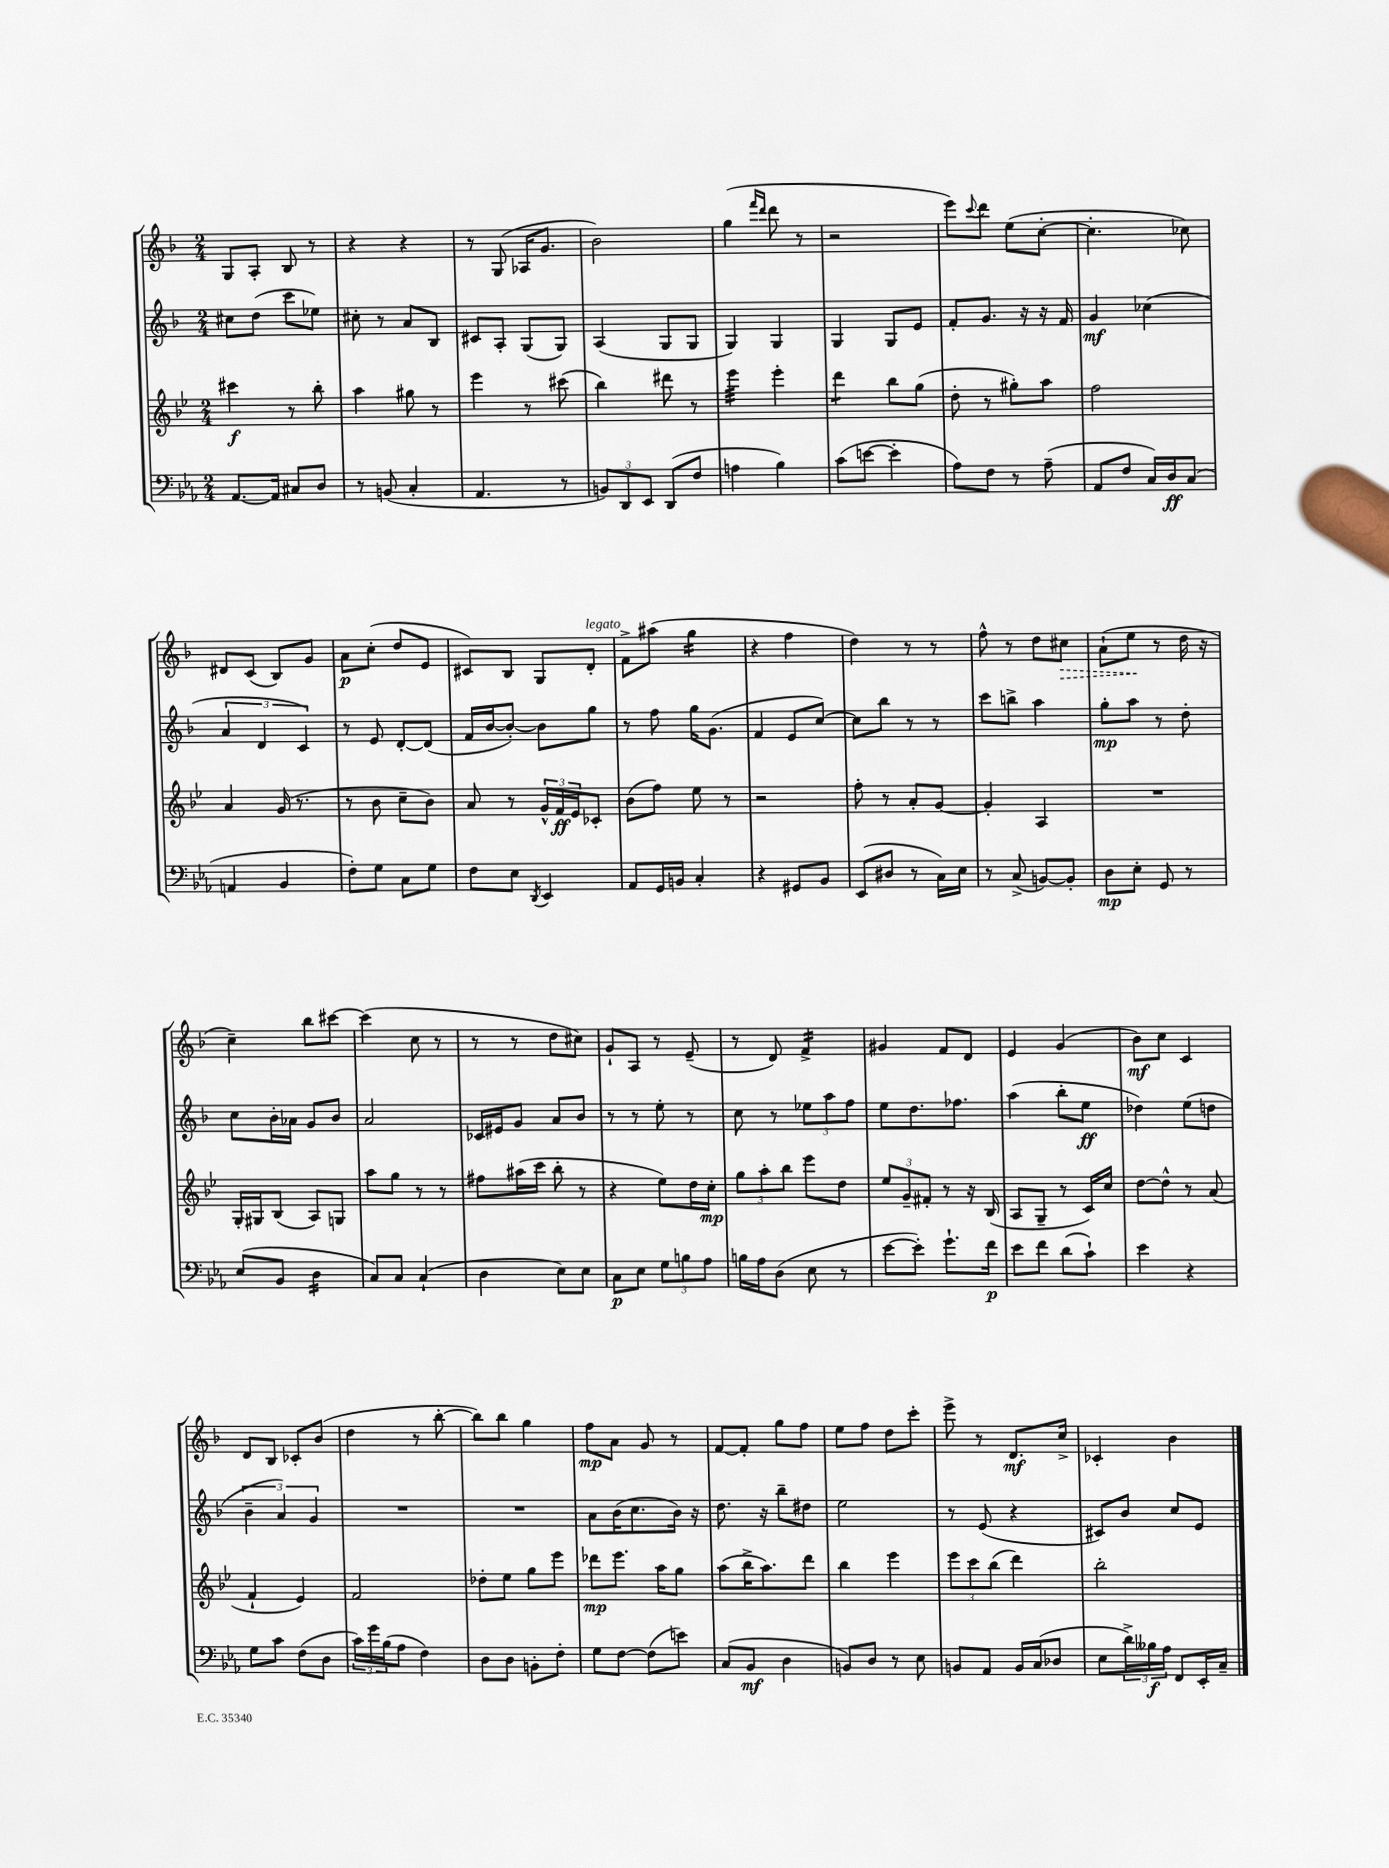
<<
\new StaffGroup <<
\new Staff = "s0" {
    \clef treble \key f \major \numericTimeSignature \time 2/4
    g8 a8-. bes8 r8 |
    r4 r4 |
    r8 g8( aes16 g'8. |
    bes'2) |
    g''4( \grace { f'''16 d'''16 } d'''8 r8 |
    r2 |
    e'''8) \appoggiatura { c'''8 } d'''8 e''8( c''8~-. |
    c''4.-. ces''8) |
    dis'8 c'8( bes8) g'8 |
    a'8\p c''8-.( d''8 e'8 |
    cis'8) bes8 g8 d'8-.^\markup { \italic "legato" } |
    f'8-> ais''8( g''4:16 |
    r4 f''4 |
    d''4) r8 r8 |
    f''8-^ r8 d''8 \once \override Hairpin.style = #'dashed-line cis''8\> |
    a'8-!( e''8\! r8 d''16 r16 |
    c''4--) bes''8 cis'''8~ |
    cis'''4( c''8 r8 |
    r8 r8 d''8 cis''8) |
    g'8-! a8 r8 e'8--( |
    r8 d'8) f'4:16-> |
    gis'4 f'8 d'8 |
    e'4 g'4( |
    bes'8\mf) c''8 c'4 |
    d'8 bes8 ces'8-. bes'8( |
    d''4 r8 bes''8~-. |
    bes''8) bes''8 g''4 |
    f''8\mp a'8 g'8 r8 |
    f'8~ f'8-. g''8 f''8 |
    e''8 f''8 d''8 c'''8-. |
    e'''8-> r8 d'8.\mf c''16-> |
    ces'4-. bes'4 \bar "|." |
}
\new Staff = "s1" {
    \clef treble \key f \major \numericTimeSignature \time 2/4
    cis''8 d''8( c'''8 ees''8) |
    cis''8-. r8 a'8 bes8 |
    cis'8 a8-. g8( g8) |
    a4( g8 g8 |
    g4) g4 |
    g4 g8 e'8 |
    f'8-. g'8. r16 r16 f'16 |
    g'4\mf ces''4( |
    \tuplet 3/2 { a'4 d'4 c'4) } |
    r8 e'8 d'8~-. d'8( |
    f'16 bes'16~ bes'8~-.) bes'8 g''8 |
    r8 f''8 g''16 g'8.( |
    f'4 e'8 c''8~) |
    c''8 bes''8 r8 r8 |
    c'''8 b''8-> a''4 |
    g''8-.\mp a''8 r8 d''8-. |
    c''8 bes'16-. aes'16 g'8 bes'8 |
    a'2 |
    ces'16 eis'16 g'8 a'8 bes'8 |
    r8 r8 e''8-. r8 |
    c''8 r8 \tuplet 3/2 { ees''8 a''8 f''8 } |
    e''8 d''8. fes''8. |
    a''4( bes''8-. e''8\ff |
    des''4) e''8( d''8 |
    \tuplet 3/2 { bes'4-- a'4) g'4 } |
    R2 |
    R2 |
    a'8 bes'16( c''8. bes'16) r16 |
    d''8. r16 bes''8-- dis''8 |
    e''2 |
    r8 e'8( r4 |
    cis'8) bes'8 c''8 e'8 \bar "|." |
}
\new Staff = "s2" {
    \clef treble \key bes \major \numericTimeSignature \time 2/4
    cis'''4\f r8 bes''8-. |
    a''4 gis''8 r8 |
    ees'''4 r8 cis'''8( |
    bes''4) dis'''8 r8 |
    ees'''4:32 ees'''4-. |
    d'''4:8 bes''8 g''8( |
    d''8-. r8 gis''8-.) a''8 |
    f''2 |
    a'4 g'16( r8. |
    r8 bes'8 c''8-- bes'8) |
    a'8 r8 \tuplet 3/2 { g'16-^ f'16\ff ees'16 } ces'8-. |
    bes'8( f''8) ees''8 r8 |
    r2 |
    f''8-. r8 a'8-. g'8~ |
    g'4-. a4 |
    R2 |
    g16-. gis16 bes8( a8) g8 |
    a''8 g''8 r8 r8 |
    fis''8 ais''16( c'''16 bes''8-. r8 |
    r4 ees''8) d''16 c''16-.\mp |
    \tuplet 3/2 { g''8 a''8-. bes''8 } ees'''8 d''8 |
    \tuplet 3/2 { ees''8 g'8-- fis'8-. } r8 r16 bes16( |
    a8 g8-- r8 c'16) c''16 |
    d''8~ d''8-^ r8 a'8( |
    f'4-! ees'4) |
    f'2 |
    des''8-. ees''8 g''8 ees'''8 |
    des'''8\mp ees'''8. a''16 g''8 |
    a''8( bes''16-> a''8.) d'''8 |
    bes''4 ees'''4 |
    \tuplet 3/2 { ees'''8 c'''8 bes''8( } d'''4) |
    bes''2-. \bar "|." |
}
\new Staff = "s3" {
    \clef bass \key ees \major \numericTimeSignature \time 2/4
    aes,8.~ aes,16 cis8 d8 |
    r8 b,8( c4-. |
    aes,4. r8 |
    \tuplet 3/2 { b,8) d,8 ees,8 } d,8( f8 |
    a4 bes4) |
    c'8( e'8~ e'4-. |
    aes8) f8 r8 aes8--( |
    aes,8 f8 c16) d16\ff c8( |
    a,4 bes,4 |
    f8-.) g8 c8 g8 |
    f8 ees8 \acciaccatura { d,8 } ees,4 |
    aes,8 g,16 b,16 c4-. |
    r4 gis,8 bes,8 |
    ees,8( dis8 r8 c16) ees16 |
    r8 c8->( b,8~) b,8-. |
    d8\mp ees8-. g,8 r8 |
    ees8( bes,8 d4:16 |
    c8) c8 c4-!( |
    d4 ees8) ees8 |
    c8\p ees8 \tuplet 3/2 { g8 b8 aes8 } |
    b16 aes16 d8( ees8 r8 |
    ees'8~ ees'8-.) g'8.-! f'16\p |
    ees'8 f'8 d'8( c'8-!) |
    ees'4 r4 |
    g8 c'8 f8( d8 |
    \tuplet 3/2 { c'16) g'16 bes16( } aes8 f4) |
    d8 d8 b,8-. f8-. |
    g8 f8~ f8( e'8) |
    c8( bes,8\mf d4 |
    b,8) d8 r8 ees8 |
    b,8 aes,8 b,16 c16( des8 |
    ees8 \tuplet 3/2 { d'16->) beses16\f aes16 } f,8 ees,16-. c16-- \bar "|." |
}
>>
>>
\layout { \context { \Score \remove "Bar_number_engraver" } }
